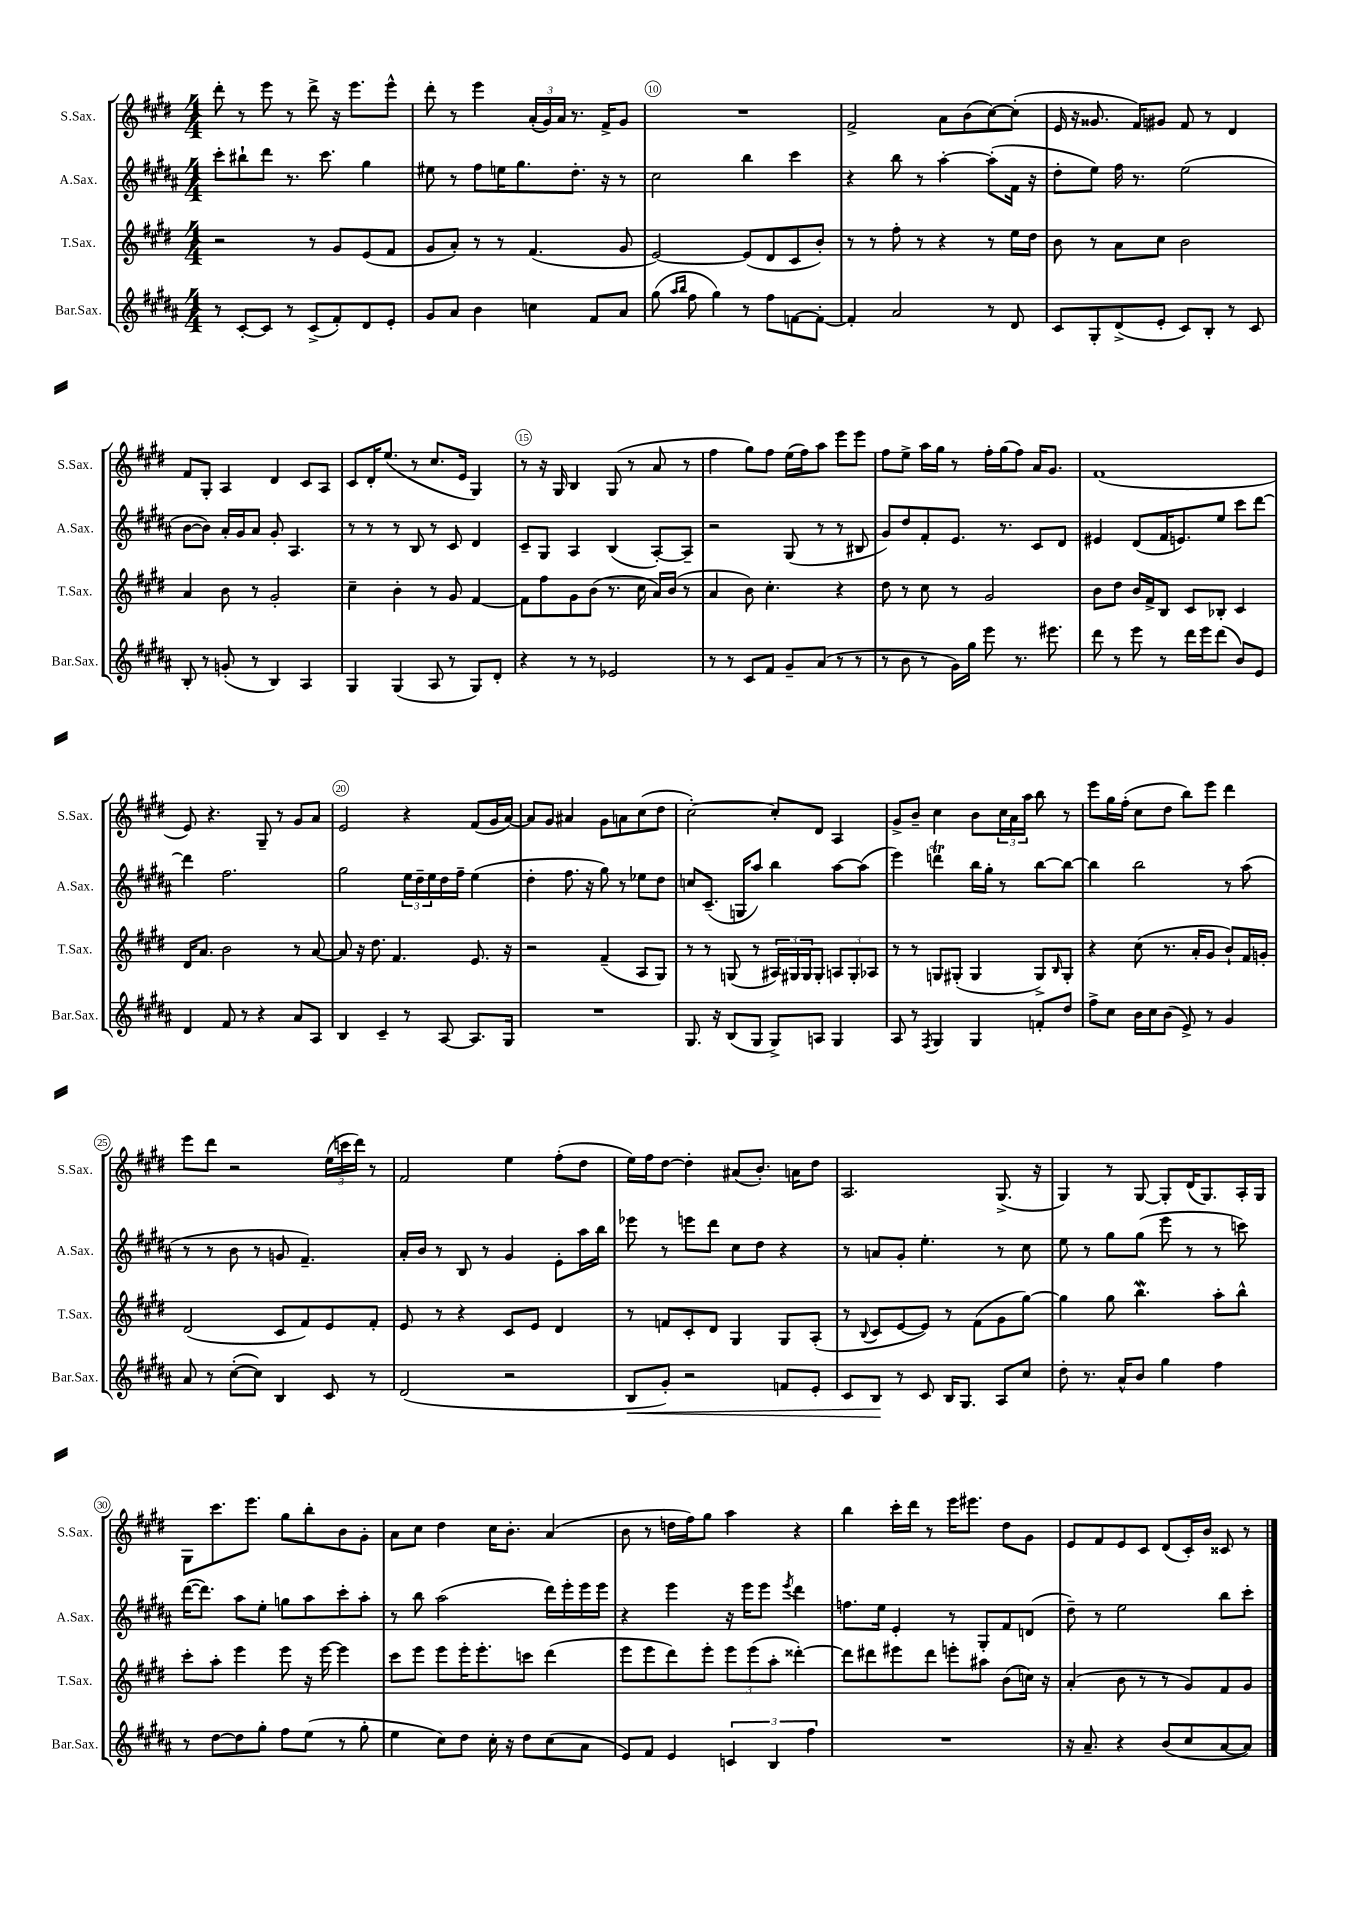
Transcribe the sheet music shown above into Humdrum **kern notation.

**kern	**kern	**kern	**kern
*staff4	*staff3	*staff2	*staff1
*clefG2	*clefG2	*clefG2	*clefG2
*k[f#c#g#d#a#]	*k[f#c#g#d#]	*k[f#c#g#d#a#]	*k[f#c#g#d#]
*M4/4	*M4/4	*M4/4	*M4/4
8r	2r	8ccc#'	8ddd#'
[8c#'	.	8bb#`	8r
8c#]	.	8ddd#	8eee
8r	.	8.r	8r
(8c#^	8r	.	8ddd#^
.	.	8.ccc#	.
8f#')	8g#	.	16r
.	.	.	8.eee
8d#	(8e	4gg#	.
8e'	8f#	.	8eee^^
=	=	=	=
8g#	8g#	8ee#	8ddd#'
8a#	8a')	8r	8r
4b	8r	8ff#	4eee
.	8r	16ee	.
.	.	8.gg#	.
4cc	(4.f#	.	(24a'
.	.	.	24g#)
.	.	.	24a
.	.	8.dd#'	8.r
8f#	.	.	.
.	.	16r	16f#^
8a#	8g#	8r	8g#
=	=	=	=
(8gg#	[2e)	2cc#	1r
16qqaa#	.	.	.
16qqbb	.	.	.
8ff#	.	.	.
4gg#)	.	.	.
8r	(8e]	4bb	.
8ff#	8d#	.	.
[8f	8c#	4ccc#	.
8f'_	8b')	.	.
=	=	=	=
4f']	8r	4r	2f#^
.	8r	.	.
2a#	8ff#'	8bb	.
.	8r	8r	.
.	4r	[4aa#'	8a
.	.	.	(8b
8r	8r	(8aa#']	[8cc#)
8d#	16ee	16f#	(8cc#']
.	16dd#	16r	.
=	=	=	=
8c#	8b	8dd#'	16e
.	.	.	16r
8G#'	8r	8ee)	8.g##
(8d#^	8a	16ff#	.
.	.	8.r	16f#)
8e'	8cc#	.	8g#
8c#)	2b	(2ee	8f#
8B'	.	.	8r
8r	.	.	4d#
8c#	.	.	.
=	=	=	=
8B'	4a	[8b	8f#
8r	.	8b])	8G#'
(8g'	8b	16a#'	4A
.	.	16g#	.
8r	8r	8a#	.
4B)	2g#'	8g#'	4d#
.	.	4.A#	.
4A#	.	.	8c#
.	.	.	8A
=	=	=	=
4G#	4cc#~	8r	8c#
.	.	8r	16d#'
.	.	.	(8.ee
(4G#	4b'	8r	.
.	.	8B	8r
8A#	8r	8r	8.cc#
8r	8g#	8c#	.
.	.	.	16e
8G#)	[4f#	4d#	4G#)
8d#'	.	.	.
=	=	=	=
4r	8f#]	8c#~	8r
.	8ff#	8G#	16r
.	.	.	16G#
8r	8g#	4A#	4B
8r	(8b	.	.
2e-	8.r	(4B	(8G#
.	.	.	8r
.	16cc#	.	.
.	16a)	[8A#')	8a
.	(16b	.	.
.	8r	8A#~]	8r
=	=	=	=
8r	4a	2r	4ff#
8r	.	.	.
8c#	8b)	.	8gg#)
8f#	4.cc#'	.	8ff#
8g#~	.	(8G#	(16ee
.	.	.	16ff#)
(8a#	.	8r	8aa
8r	4r	8r	8eee
8r	.	8B#	8eee
=	=	=	=
8r	8dd#	8g#)	8ff#
8b	8r	8dd#	8ee^
8r	8cc#	8f#'	16aa
.	.	.	16gg#
16g#)	8r	8.e	8r
16gg#	.	.	.
8eee	2g#	.	16ff#'
.	.	8.r	(16gg#
8.r	.	.	8ff#)
.	.	8c#	16a
8.eee#	.	.	8.g#
.	.	8d#	.
=	=	=	=
8ddd#	8b	4e#	(1f#
8r	8dd#	.	.
8eee	16b	(8d#	.
.	16f#^	.	.
8r	8B	16f#	.
.	.	8.e)	.
16ddd#	8c#	.	.
16eee	.	.	.
(8ddd#	8B-'	8ee	.
8b)	4c#	8ccc#	.
8e	.	[8ddd#	.
=	=	=	=
4d#	16d#	4ddd#]	8e)
.	8.a	.	.
.	.	.	4.r
8f#	2b	2.ff#	.
8r	.	.	.
4r	.	.	8G#~
.	.	.	8r
8a#	8r	.	8g#
8A#	[8a	.	8a
=	=	=	=
4B	8a]	2gg#	2e
.	16r	.	.
.	8.dd#	.	.
4c#~	.	.	.
.	4.f#	.	.
8r	.	24ee	4r
.	.	24dd#~	.
.	.	24ee	.
[8A#	.	16dd#	.
.	.	16ff#~	.
8.A#]	8.e	(4ee	(8f#
.	.	.	16g#
16G#	16r	.	[16a)
=	=	=	=
1r	2r	4dd#'	8a]
.	.	.	8g#
.	.	8.ff#	4a#
.	.	16r	.
.	(4f#~	8gg#)	8g#
.	.	8r	8a
.	8A	8ee-	(8cc#
.	8G#)	8dd#	8dd#
=	=	=	=
8.G#	8r	8cc	[2cc#')
.	8r	(8.c#~	.
16r	.	.	.
(8B	(8G	.	.
.	.	16G	.
8G#	8r	8aa#)	.
8G#^)	24A#)	4bb	8cc#']
.	24G#	.	.
.	24G#	.	.
8A	8G#'	.	8d#
4G#	12A	[8aa#	4A
.	12G#'	.	.
.	.	(8aa#]	.
.	12A-	.	.
=	=	=	=
8A#	8r	4eee)	8g#^
8r	8r	.	8b~
8qF#	.	.	.
4G#	8G	4ddd	4cc#
.	(8G#'	.	.
4G#	4G#	16bb	8b
.	.	16gg#'	.
.	.	8r	24cc#
.	.	.	24a
.	.	.	24aa
8f'	8G#^)	[8bb	8bb
.	16qqB	.	.
8dd#	8G#'	8bb_	8r
=	=	=	=
8ff#^	4r	4bb]	8eee
8cc#	.	.	16gg#
.	.	.	(16ff#'
16b	(8cc#	2bb	8cc#
16cc#	.	.	.
(8b	8.r	.	8dd#
8e^)	.	.	8bb)
.	16a'	.	.
8r	8g#	.	8eee
4g#	8b`)	8r	4ddd#
.	16f#	(8aa#	.
.	16g'	.	.
=	=	=	=
8a#	(2d#	8r	8eee
8r	.	8r	8ddd#
([8cc#'	.	8b	2r
8cc#])	.	8r	.
4B	8c#	8g	.
.	8f#)	4.f#~)	.
8c#	8e	.	(24ee
.	.	.	24ccc
.	.	.	24ddd#)
8r	8f#'	.	8r
=	=	=	=
(2d#	8e	16a#'	2f#
.	.	16b	.
.	8r	8r	.
.	4r	8B	.
.	.	8r	.
2r	8c#	4g#	4ee
.	8e	.	.
.	4d#	8e'	(8ff#'
.	.	16aa#	8dd#
.	.	16bb	.
=	=	=	=
8B	8r	8eee-	16ee)
.	.	.	16ff#
8g#')	8f	8r	[8dd#
2r	8c#'	8eee	4dd#']
.	8d#	8ddd#	.
.	4G#	8cc#	(8a#
.	.	8dd#	8.b')
8f	8G#	4r	.
.	.	.	16a
8e'	(8A'	.	8dd#
=	=	=	=
8c#	8r	8r	2.A
.	8qqB	.	.
8B	8c#	8a	.
8r	[8e	8g#'	.
8c#	8e])	4.ee'	.
16B	8r	.	.
8.G#	.	.	.
.	(8f#	.	.
8A#	8g#	8r	(8.G#^
8cc#	[8gg#)	8cc#	.
.	.	.	16r
=	=	=	=
8dd#'	4gg#]	8ee	4G#)
8.r	.	8r	.
.	8gg#	8gg#	8r
16a#^^	.	.	.
8b	4.bb	(8gg#	[8G#
4gg#	.	8eee	8G#']
.	.	8r	(16d#
.	.	.	8.G#)
4ff#	8aa'	8r	.
.	8bb^^	8ccc)	16A'
.	.	.	16G#
=	=	=	=
8r	8ccc#'	([16ddd#	8G#
.	.	8.ddd#])	.
[8dd#	8aa'	.	8.ccc#
8dd#]	4eee	8aa#	.
.	.	.	8.eee
8gg#'	.	8ee'	.
8ff#	8eee	8gg	8gg#
(8ee	16r	8aa#	8bb'
.	[16eee	.	.
8r	4eee]	8ccc#'	8b
8gg#'	.	8aa#'	8g#'
=	=	=	=
4ee	8ccc#	8r	8a
.	8eee	8bb	8cc#
8cc#)	8eee	(2aa#	4dd#
8dd#	16eee'	.	.
.	8.eee'	.	.
16cc#'	.	.	16cc#
16r	.	.	8.b'
8dd#	8ccc	.	.
(8cc#	(4ddd#	16ddd#)	(4a
.	.	16eee'	.
8a#	.	16eee	.
.	.	16eee	.
=	=	=	=
8e)	8eee	4r	8b
8f#	8eee	.	8r
4e	8ddd#)	4eee	16dd
.	.	.	16ff#)
.	8eee'	.	8gg#
6c	12eee	16r	4aa
.	.	16eee	.
.	(12eee	.	.
.	.	8eee	.
6B	12aa'	.	.
.	.	8qeee	.
.	[4ddd##')	4ddd#	4r
6ff#	.	.	.
=	=	=	=
1r	8ddd##]	8.ff	4bb
.	8ddd#	.	.
.	.	16ee	.
.	8eee#	4e'	16ccc#'
.	.	.	16ddd#
.	8ddd#	.	8r
.	8eee'	8r	16eee
.	.	.	8.eee#
.	8aa#	8G#'	.
.	(8b	8f#	8dd#
.	16cc)	(8d	8g#
.	16r	.	.
=	=	=	=
16r	(4a'	8dd#~)	8e
8.a#~	.	.	.
.	.	8r	8f#
4r	8b	2ee	8e
.	8r	.	8c#
(8b	8r	.	(8d#
8cc#	8g#)	.	16c#')
.	.	.	16b
[8a#	8f#	8bb	8c##
8a#])	8g#	8ccc#'	8r
==	==	==	==
*-	*-	*-	*-
